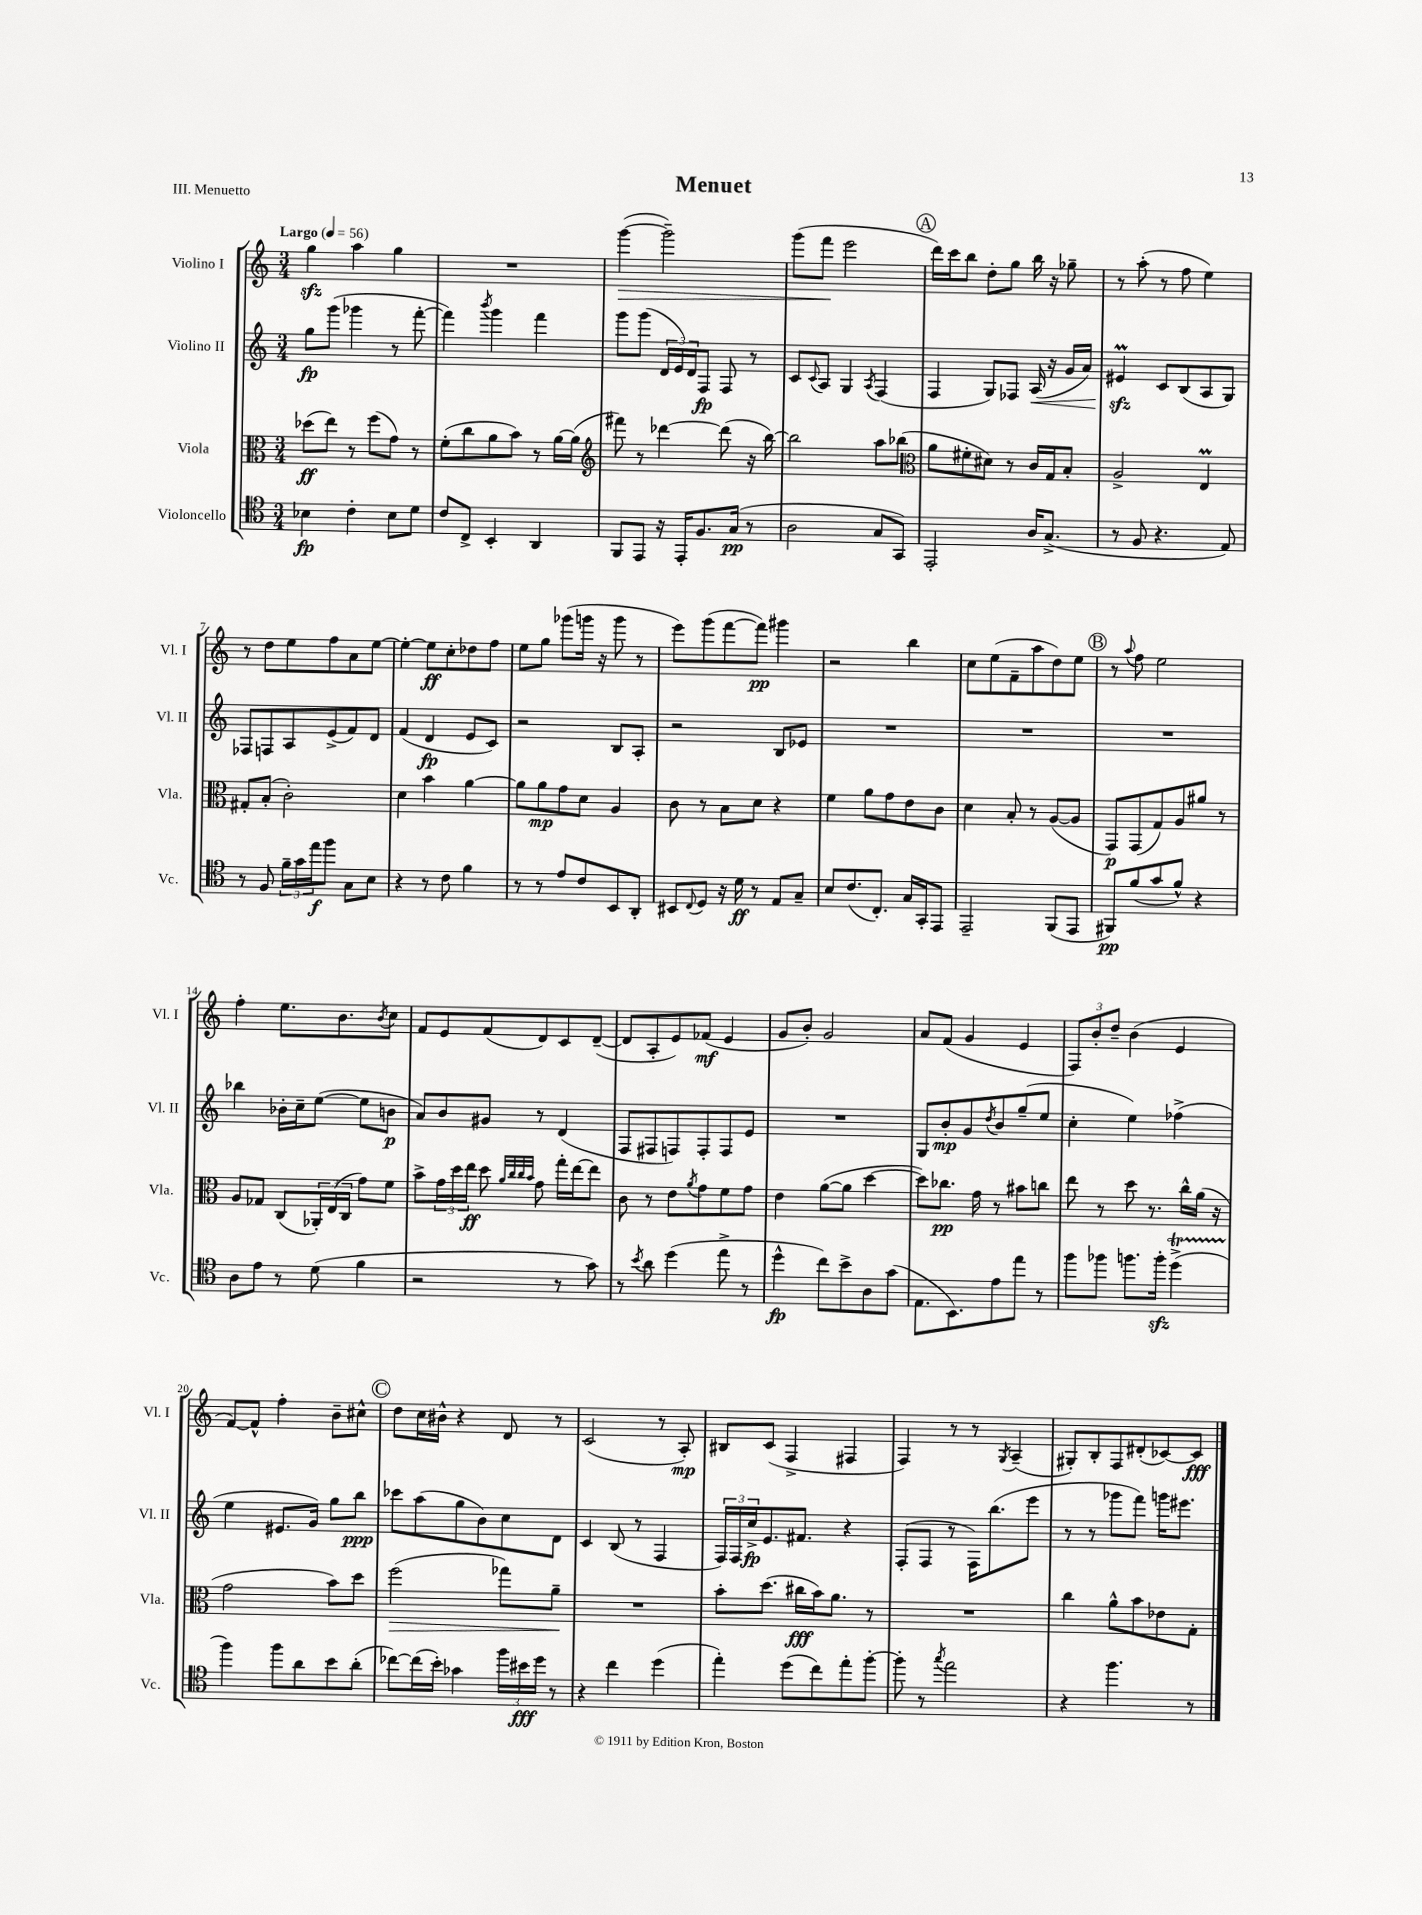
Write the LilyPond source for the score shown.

\header { title = "Menuet" piece = "III. Menuetto" }
<<
\new StaffGroup <<
\new Staff = "s0" \with { instrumentName = "Violino I" shortInstrumentName = "Vl. I" } {
    \clef treble \key c \major \numericTimeSignature \time 3/4 \tempo "Largo" 4 = 56
    g''4\sfz a''4 g''4 |
    R2. |
    g'''4~\>( g'''2--) |
    g'''8( f'''8\! e'''2 |
    \mark \markup { \circle "A" } d'''16) c'''16 b''8 d''8-. g''8 b''16 r16 ges''8-- |
    r8 a''8-.( r8 f''8 e''4) |
    r8 d''8 e''8 f''8 a'8 e''8~ |
    e''4~-. e''8\ff c''8-. des''8 f''8 |
    e''8 g''8 ges'''8( g'''16 r16 g'''8 r8 |
    e'''8) g'''8( f'''8~ f'''8\pp) gis'''4 |
    r2 b''4 |
    c''8 e''8( f'8-- a''8 d''8) e''8 |
    \mark \markup { \circle "B" } r8 \appoggiatura { a''8 } f''8 e''2 |
    f''4-. e''8. b'8. \acciaccatura { b'8 } c''8 |
    f'8 e'8 f'8( d'8) c'8 d'8~--( |
    d'8 a8-. e'8) fes'8\mf( e'4 |
    g'8 b'8-.) g'2 |
    a'8 f'8( g'4 e'4 |
    \tuplet 3/2 { f8) b'8-. d''8-- } b'4( e'4 |
    f'8~) f'8-^ f''4-. b'8-- cis''8-^ |
    \mark \markup { \circle "C" } d''8 c''16 bis'16-^ r4 d'8 r8 |
    c'2( r8 a8-.\mp) |
    bis8 c'8( f4-> fis4 |
    f4) r8 r8 \acciaccatura { g8 } a4--( |
    gis8-.) b8-. f8 dis'8-.( ces'8~) ces'8\fff \bar "|." |
}
\new Staff = "s1" \with { instrumentName = "Violino II" shortInstrumentName = "Vl. II" } {
    \clef treble \key c \major \numericTimeSignature \time 3/4
    g''8\fp g'''8( ges'''4 r8 f'''8~-. |
    f'''4) \acciaccatura { b'''8 } g'''4 f'''4 |
    g'''8 g'''8( \tuplet 3/2 { d'16 e'16) d'16 } f8\fp f8 r8 |
    c'8 \appoggiatura { c'8 } a8 g4 \acciaccatura { a8 } f4( |
    \mark \markup { \circle "A" } f4 g8) fes8 a16\<( r16 g'16 a'16) |
    eis'4\prall\sfz\! c'8 b8( a8 g8) |
    fes8 f8 a8 e'8->( f'8) d'8 |
    f'4( d'4\fp e'8 c'8) |
    r2 b8 a8-. |
    r2 b8 ees'8 |
    R2. |
    R2. |
    \mark \markup { \circle "B" } R2. |
    bes''4 bes'16-. c''16-- e''8~( e''8 b'8\p |
    a'8) b'8 gis'8 r8 d'4( |
    f8 fis8 f8) f8-. f8 e'8 |
    R2. |
    g8 b'8-.\mp g'8 \acciaccatura { d''8 } b'8 g''8--( e''8 |
    c''4-. e''4) fes''4->( |
    e''4 eis'8. g'16) g''8 b''8\ppp |
    \mark \markup { \circle "C" } ces'''8 a''8( g''8 b'8) c''8 d'8 |
    c'4 b8( r8 f4 |
    \tuplet 3/2 { f16) f16 c''16->\fp } e'8. fis'8. r4 |
    f8-.( f8 r8 f16) b''8.( e'''8 |
    r8 r8 ges'''8 f'''8) g'''16 eis'''8. \bar "|." |
}
\new Staff = "s2" \with { instrumentName = "Viola" shortInstrumentName = "Vla." } {
    \clef alto \key c \major \numericTimeSignature \time 3/4
    des''8\ff( e''8) r8 f''8( g'8) r8 |
    f'8-.( c''8 a'8 b'8) r8 a'16~ a'16( |
    \clef treble fis'''8) r8 des'''4~ des'''8( r16 b''16~) |
    b''2 a''8 bes''8( |
    \mark \markup { \circle "A" } \clef alto a'8 fis'8-. dis'8) r8 c'16 g16 b8-. |
    a2-> e4\prall |
    gis8-. b8-.( c'2-.) |
    d'4 b'4 a'4~ |
    a'8 a'8\mp g'8 d'8 a4 |
    c'8 r8 b8 d'8 r4 |
    f'4 a'8 g'8 e'8 c'8 |
    d'4 b8-. r8 a8~( a8 |
    \mark \markup { \circle "B" } g,8\p) g,8( g8) a8 ais'8 r8 |
    a8 ges8 c8( \tuplet 3/2 { aes,16-.) e16( c16 } g'8) f'8 |
    b'8-> \tuplet 3/2 { g'16 d''16 e''16\ff } d''8 \grace { a'32 c''32 c''32 b'32 } g'8 g''16-. e''16~ e''8 |
    c'8 r8 e'8 \acciaccatura { a'8 } g'8 f'8 g'8 |
    e'4 a'8~( a'8 d''4~ |
    d''8) ces''8.\pp g'16 r8 bis'8 c''8 |
    e''8 r8 d''8 r8. c''16-^ a'16( r16 |
    g'2 b'8) d''8 |
    \mark \markup { \circle "C" } f''2\>( ges''8) a'8--\! |
    R2. |
    b'8-. d''8.( cis''16\fff b'16) a'8. r8 |
    R2. |
    c''4 a'8-^ b'8 ees'8 g8-. \bar "|." |
}
\new Staff = "s3" \with { instrumentName = "Violoncello" shortInstrumentName = "Vc." } {
    \clef tenor \key c \major \numericTimeSignature \time 3/4
    bes4\fp c'4-. bes8 d'8 |
    c'8 c8-> b,4-. a,4 |
    f,8 e,8 r16 e,16-. f8. g16\pp( r8 |
    a2 g8 g,8) |
    \mark \markup { \circle "A" } e,2-. a16 g8.->( |
    r8 f8 r4. e8) |
    r8 f8 \tuplet 3/2 { f'16-- g'16 e''16\f } f''8 g8 b8 |
    r4 r8 c'8 f'4 |
    r8 r8 e'8 c'8 b,8 a,8-. |
    bis,8 \appoggiatura { c8 } d8 r16 d'16\ff r8 e8 g8-- |
    b8 c'8.( c8.-.) g16 g,16-. e,8 |
    e,2-- f,8( e,8 |
    \mark \markup { \circle "B" } fis,8\pp) f'8( g'8 f'8-^) r4 |
    a8 e'8 r8 d'8( f'4 |
    r2 r8 g'8) |
    r8 \acciaccatura { b'8 } a'8 d''4( e''8-> r8 |
    d''4-^\fp c''8) b'8-> a8 g'8( |
    e8. b,8.) e'8 e''8 r8 |
    f''8 fes''8 f''8. f''16-.\sfz d''4->\startTrillSpan( |
    f''4\stopTrillSpan) f''8 a'8 b'8 a'8-.( |
    \mark \markup { \circle "C" } ces''8~) ces''16( b'16-.) ges'4 \tuplet 3/2 { f''16 bis'16\fff d''16 } r8 |
    r4 c''4 d''4( |
    e''4-.) d''8( c''8) e''8-. f''8~-. |
    f''8-. r8 \acciaccatura { g''8 } e''2 |
    r4 f''4. r8 \bar "|." |
}
>>
>>
